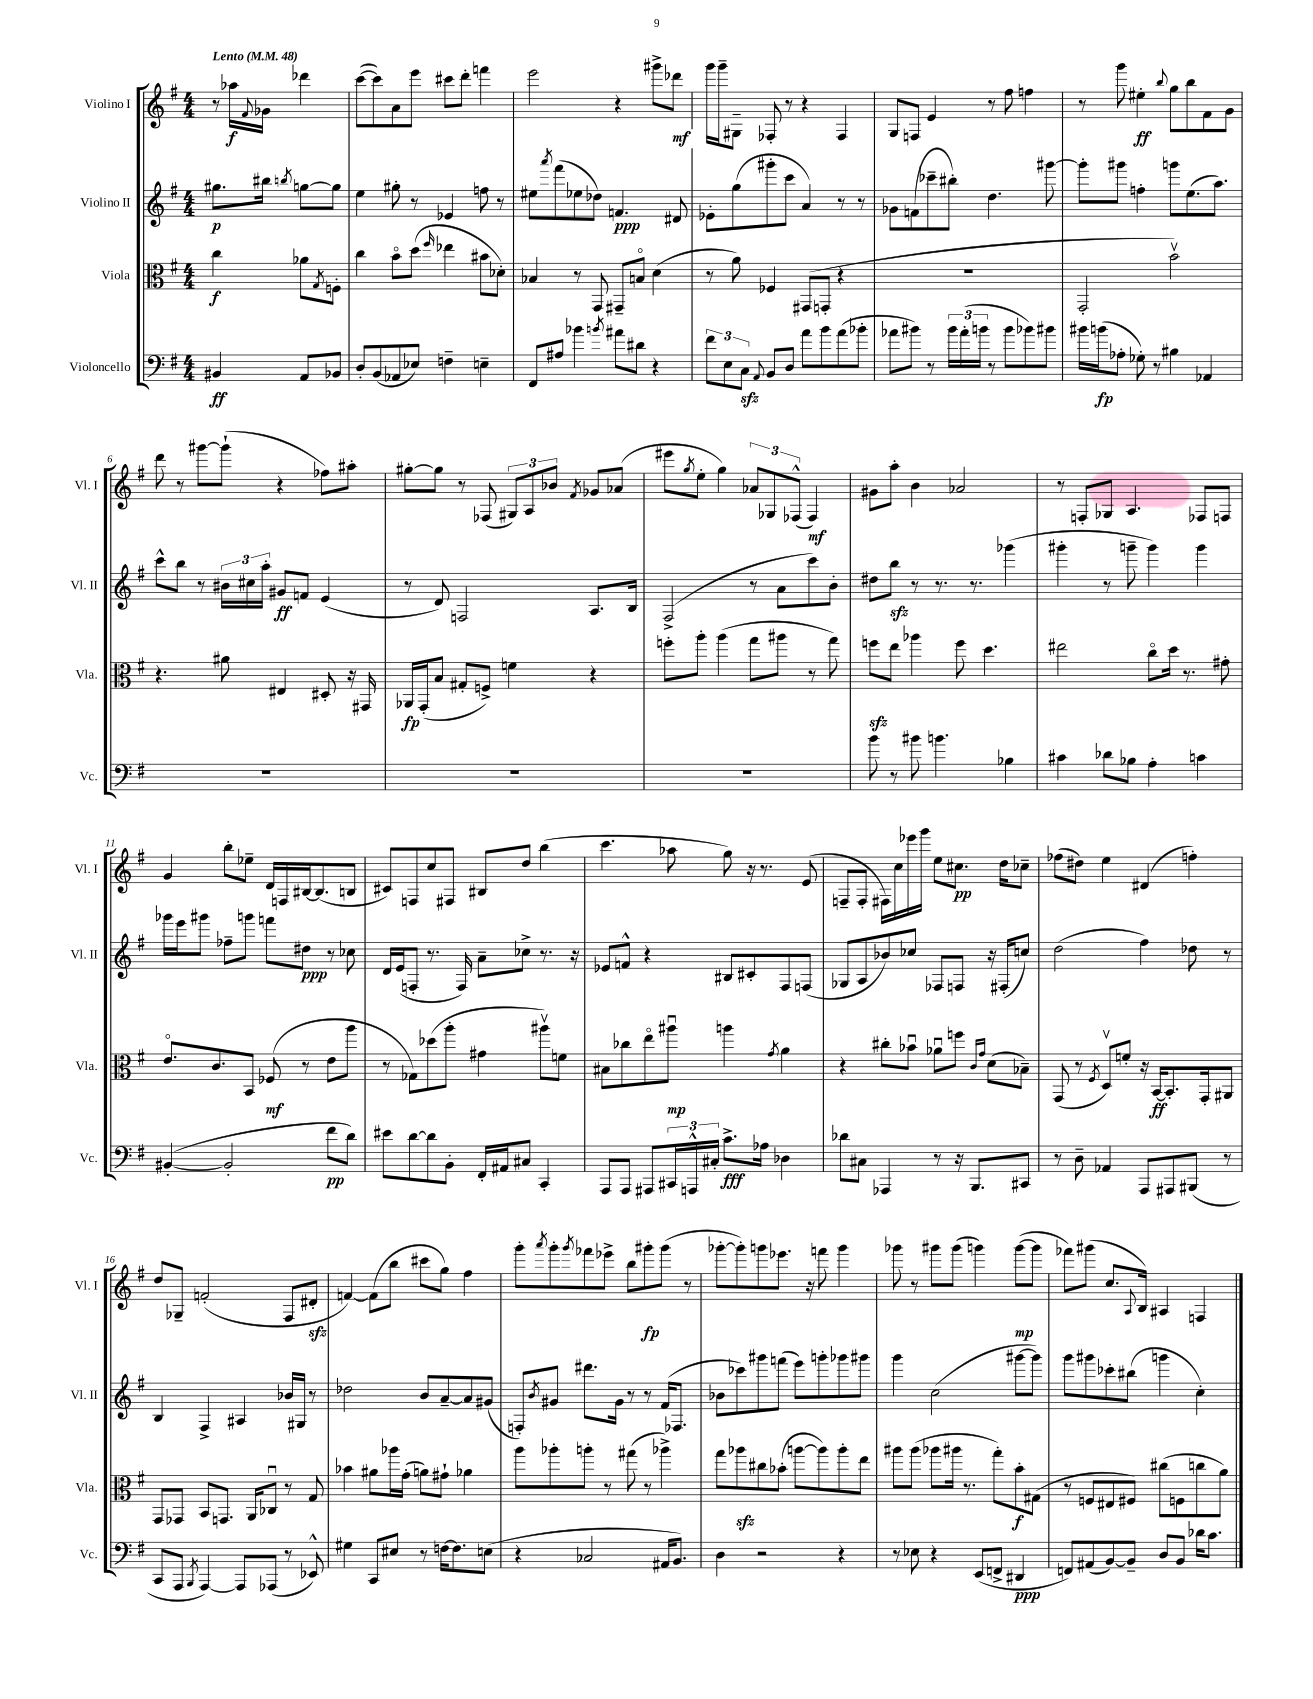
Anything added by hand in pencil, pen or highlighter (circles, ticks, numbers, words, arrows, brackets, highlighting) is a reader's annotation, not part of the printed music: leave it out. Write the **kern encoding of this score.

**kern	**dynam	**kern	**dynam	**kern	**dynam	**kern	**dynam
*part4	*part4	*part3	*part3	*part2	*part2	*part1	*part1
*staff4	*staff4	*staff3	*staff3	*staff2	*staff2	*staff1	*staff1
*I"Violoncello	*	*I"Viola	*	*I"Violino II	*	*I"Violino I	*
*I'Vc.	*	*I'Vla.	*	*I'Vl. II	*	*I'Vl. I	*
*clefF4	*	*clefC3	*	*clefG2	*	*clefG2	*
*k[f#]	*	*k[f#]	*	*k[f#]	*	*k[f#]	*
*M4/4	*	*M4/4	*	*M4/4	*	*M4/4	*
*MM48	*	*MM48	*	*MM48	*	*MM48	*
=	=	=	=	=	=	=	=
!	!	!	!	!	!	!LO:TX:a:B:t=Lento	!
4BB#X/	ff	4cc\	f	8.gg#X\L	p	8r	.
.	.	.	.	.	.	16aa-X\LL	f
.	.	.	.	.	.	8qqf#/	.
.	.	.	.	16bb#X\Jk	.	16g-X\JJ	.
.	.	.	.	8qbbn/	.	.	.
8AA/L	.	8a-X\L	.	[8ggn\L	.	4ddd-X\	.
.	.	8qG/	.	.	.	.	.
8BB-X/J	.	8Fn'\J	.	8gg\J]	.	.	.
=1	=1	=1	=1	=1	=1	=1	=1
8D'/L	.	4cc\	.	4ee\	.	([8ccc\L	.
(8BB/	.	.	.	.	.	8ccc\])	.
8AA-X/	.	8b\L	.	8gg#X'\	.	8a\	.
8E-X/J)	.	(8dd\J	.	8r	.	8eee\J	.
.	.	16qqff#/	.	.	.	.	.
4Fn~\	.	4ee-X\	.	4e-X/	.	8ccc#X\L	.
.	.	.	.	.	.	8ddd'\J	.
4En~\	.	8b#X\L	.	8ffn\	.	4fffn\	.
.	.	8d-X'\J)	.	8r	.	.	.
=2	=2	=2	=2	=2	=2	=2	=2
8FF#/L	.	4B-X/	.	8ee#X\L	.	2eee\	.
.	.	.	.	8qaaa/	.	.	.
8A#X/J	.	.	.	(8fff#\	.	.	.
4b-X\	.	8r	.	8ee-X\	.	.	.
.	.	8GG/	.	8dd-X\J)	.	.	.
8qbn/	.	.	.	.	.	.	.
8a#X\L	.	8GG#X~/L	.	4.fn/	ppp	4r	.
8d#X\J	.	8Bn/J	.	.	.	.	.
4r	.	(4d\	.	.	.	8ggg#X^\L	.
.	.	.	.	8d#X/	.	8ddd-X\J	mf
=3	=3	=3	=3	=3	=3	=3	=3
12f#\L	.	8r	.	8e-X'\L	.	16ggg\LL	.
.	.	.	.	.	.	16ggg~\J	.
12E\	.	.	.	.	.	.	.
.	.	8a\)	.	(8gg\	.	8G#X~\J	.
12Czz\J	.	.	.	.	.	.	.
8qqAA/	.	.	.	.	.	.	.
8BB/L	.	4F-X/	.	8ggg#X'\	.	8F-X'/	.
8D/J	.	.	.	8ccc\J	.	8r	.
8a\L	.	(8GG#X/L	.	4a/)	.	4r	.
8b\	.	8GGn'/J	.	.	.	.	.
(8a\	.	4r	.	8r	.	4F-/	.
8b-X'\J	.	.	.	8r	.	.	.
=4	=4	=4	=4	=4	=4	=4	=4
8a-X\L	.	1r	.	8g-X\L	.	8G/L	.
8b#X\J)	.	.	.	(8fn\	.	8Fn/J	.
8r	.	.	.	8ccc-X~\	.	4e/	.
24b#\LL	.	.	.	8bb#X'\J)	.	.	.
(24a-'\	.	.	.	.	.	.	.
24bn\JJ	.	.	.	.	.	.	.
8r	.	.	.	4.dd\	.	8r	.
8b\L	.	.	.	.	.	8ff#\	.
8b-X\)	.	.	.	.	.	4ffn\	.
8b#X\J	.	.	.	[8ggg#X\	.	.	.
=5	=5	=5	=5	=5	=5	=5	=5
16b#X\LL	.	2GG'/	.	8ggg#'\L]	.	8r	.
(16bn\J	fp	.	.	.	.	.	.
8A-X'\J	.	.	.	8ggg#X\J	.	8ggg\	.
8G-X'\)	.	.	.	4ffn'\	.	4ee#X'\	ff
8r	.	.	.	.	.	.	.
.	.	.	.	.	.	8qqbb/	.
4B#X\	.	2bv\)	.	8gggn\L	.	8gg\L	.
.	.	.	.	(8.ee\	.	8bb\	.
4AA-X/	.	.	.	.	.	8f#\	.
.	.	.	.	8.aa\J)	.	.	.
.	.	.	.	.	.	8g\J	.
!!LO:LB:g=z
=6	=6	=6	=6	=6	=6	=6	=6
1r	.	4.r	.	8ccc^^\L	.	8ddd\	.
.	.	.	.	8bb\J	.	8r	.
.	.	.	.	8r	.	[8ggg#X\L	.
.	.	8a#X\	.	24b#X\LL	.	(8ggg#`\J]	.
.	.	.	.	24cc#X\	.	.	.
.	.	.	.	24aa'\JJ	.	.	.
.	.	4E#X/	.	8g#X/L	ff	4r	.
.	.	.	.	8fn/J	.	.	.
.	.	8D#X'/	.	(4e/	.	8ff-X\L)	.
.	.	16r	.	.	.	8aa#X'\J	.
.	.	16GG#X/	.	.	.	.	.
=7	=7	=7	=7	=7	=7	=7	=7
1r	.	16AA-X/LL	fp	8r	.	[8gg#X'\L	.
.	.	(16GG'/J	.	.	.	.	.
.	.	8B/J	.	8d/)	.	8gg#\J]	.
.	.	8G#X'/L	.	2Fn/	.	8r	.
.	.	8Fn^/J)	.	.	.	(8F-X/	.
.	.	4fn\	.	.	.	12G#X/L)	.
.	.	.	.	.	.	12A/	.
.	.	.	.	.	.	12b-X/J	.
.	.	.	.	.	.	8qf#/	.
.	.	4r	.	8.A/L	.	8g-X/L	.
.	.	.	.	.	.	(8a-X/J	.
.	.	.	.	16B/Jk	.	.	.
=8	=8	=8	=8	=8	=8	=8	=8
1r	.	8ffn'\L	.	(2F#^/	.	8eee#X\L	.
.	.	.	.	.	.	8qgg/	.
.	.	8aa'\J	.	.	.	8ee'\J	.
.	.	(4aa\	.	.	.	4gg\)	.
.	.	8gg\L	.	8r	.	12a-X/L	.
.	.	.	.	.	.	12G-X/	.
.	.	8aa#X\J	.	8a\L	.	.	.
.	.	.	.	.	.	(12F-X^^/J	.
.	.	8r	.	8ccc\)	.	4F-/)	mf
.	.	8gg\)	.	8b'\J	.	.	.
=9	=9	=9	=9	=9	=9	=9	=9
8b\	.	8ffnzz\L	.	8dd#X\L	.	8g#X\L	.
8r	.	8ee\J	.	8bbzz\J	.	8aa'\J	.
8b#X\	.	4aa-X\	.	8r	.	4b\	.
4.bn\	.	.	.	8.r	.	.	.
.	.	8ff\	.	.	.	2a-X/	.
.	.	.	.	8.r	.	.	.
.	.	4.dd\	.	.	.	.	.
4B-X\	.	.	.	(4ggg-X\	.	.	.
=10	=10	=10	=10	=10	=10	=10	=10
4c#X\	.	2ee#X\	.	4ggg#X'\	.	8r	.
.	.	.	.	.	.	8Fn'/L	.
8d-X\L	.	.	.	8r	.	8G-X/J	.
8B-X\J	.	.	.	8gggn~\	.	4.A/	.
4A'\	.	8cc\L	.	4ggg\)	.	.	.
.	.	16dd\Jk	.	.	.	.	.
.	.	8.r	.	.	.	.	.
4cn\	.	.	.	4ggg\	.	8F-X/L	.
.	.	8g#X'\	.	.	.	8Fn/J	.
!!LO:LB:g=z
=11	=11	=11	=11	=11	=11	=11	=11
([4BB#X'/	.	8.e/L	.	16ggg-X\LL	.	4g/	.
.	.	.	.	16eee\J	.	.	.
.	.	.	.	8ggg#X\J	.	.	.
.	.	8.c/	.	.	.	.	.
2BB#'/]	.	.	.	8ff-X~\L	.	8bb'\L	.
.	.	8BB/J	.	8gggn\J	.	8ee-X~\J	.
.	.	(8F-X/	mf	8fffn\L	.	16d/LL	.
.	.	.	.	.	.	16Fn/	.
.	.	8r	.	8dd#X\J	ppp	[16B#X/J	.
.	.	.	.	.	.	(8.B#/]	.
8f#\L	pp	8e\L	.	8r	.	.	.
8d\J)	.	8aa\J	.	8cc-X\	.	8Bn/J	.
=12	=12	=12	=12	=12	=12	=12	=12
8e#X\L	.	8r	.	16d/LL	.	8c#X/L)	.
.	.	.	.	(16e/J	.	.	.
[8d\	.	8G-X\L)	.	8Fn'/J	.	8Fn/	.
8d\]	.	(8dd-X\	.	8.r	.	8cc/	.
8BB'\J	.	8aa'\J	.	.	.	8F#X/J	.
.	.	.	.	16F/)	.	.	.
16FF#'/LL	.	4g#X\	.	8a~\L	.	8B#X/L	.
16AA#X/J	.	.	.	.	.	.	.
8C#X/J	.	.	.	8cc-X^\J	.	8dd/J	.
4CC'/	.	8aa#Xv\L)	.	8.r	.	(4bb\	.
.	.	8fn\J	.	.	.	.	.
.	.	.	.	16r	.	.	.
=13	=13	=13	=13	=13	=13	=13	=13
8AAA/L	.	8B#X\L	.	8e-X/L	.	4.ccc\	.
8AAA/J	.	8cc-X\	.	8fn^^/J	.	.	.
8AAA#X/L	.	8ee\	.	4r	.	.	.
24CC#X/L	.	8aa#Xu\J	mp	.	.	8aa-X\	.
24AAAn^^/	.	.	.	.	.	.	.
24C#X'/JJ	.	.	.	.	.	.	.
8.c^\L	fff	4aan\	.	8B#X/L	.	8gg\)	.
.	.	.	.	8c#X'/	.	16r	.
16A-X\Jk	.	.	.	.	.	8.r	.
.	.	8qg/	.	.	.	.	.
4D-X\	.	4a\	.	8F#/	.	.	.
.	.	.	.	(8Fn/J	.	(8e/	.
=14	=14	=14	=14	=14	=14	=14	=14
8d-X\L	.	4r	.	8G-X/L	.	8Fn~/L	.
8C#X\J	.	.	.	8A/	.	8F'/J	.
4AAA-X/	.	8cc#X'\L	.	8b-X/)	.	16F#X\LL)	.
.	.	.	.	.	.	16cc\	.
.	.	8b-Xu\J	.	8cc-X/J	.	16eee-X\	.
.	.	.	.	.	.	16ggg\JJ	.
8r	.	8a-Xu\L	.	8F-X/L	.	8ee\L	.
16r	.	8ffn\J	.	8Fn/J	.	8.cc#X\J	pp
8.BBB/L	.	.	.	.	.	.	.
.	.	16qqc/LL	.	.	.	.	.
.	.	16qqg/JJ	.	.	.	.	.
.	.	(8d\L	.	16r	.	.	.
.	.	.	.	(16F#X'/KL	.	16dd\KL	.
8CC#X/J	.	8B-X~\J)	.	8ccn/J)	.	8cc-X~\J	.
=15	=15	=15	=15	=15	=15	=15	=15
8r	.	(8GG/	.	(2dd\	.	(8ff-X\L	.
8D~\	.	8r	.	.	.	8dd#X\J)	.
.	.	8qF#/	.	.	.	.	.
4AA-X/	.	8Dv/L)	.	.	.	4ee\	.
.	.	8fn'/J	.	.	.	.	.
8AAA/L	.	16r	.	4ff#\)	.	(4d#X/	.
.	.	[16BB/KL	ff	.	.	.	.
8AAA#X/	.	8.BB'/]	.	.	.	.	.
(8BBB#X/J	.	.	.	8dd-X\	.	4ffn'\)	.
.	.	16GG'/k	.	.	.	.	.
8r	.	8AA#X/J	.	8r	.	.	.
!!LO:LB:g=z
=16	=16	=16	=16	=16	=16	=16	=16
8CC/L	.	8GG/L	.	4B/	.	8dd/L	.
8AAA/J	.	8GG-X/J	.	.	.	8G-X~/J	.
8qBBB/	.	.	.	.	.	.	.
[4AAA/)	.	8BB/L	.	4F#^/	.	(2fn'/	.
.	.	8.GGn/J	.	.	.	.	.
8AAA/L]	.	.	.	4A#X/	.	.	.
.	.	16AA/KL	.	.	.	.	.
(8AAA-X/J	.	8C-Xu/J	.	.	.	.	.
8r	.	8r	.	16b-X/LL	.	8F#/L	.
.	.	.	.	16G#X/JJ	.	.	.
8EE-X^^/)	.	8G/	.	8r	.	8d#Xzz'/J	.
=17	=17	=17	=17	=17	=17	=17	=17
4G#X\	.	4b-X\	.	2dd-X\	.	[4fn/)	.
8CC/L	.	8a#X\L	.	.	.	(8f\L]	.
8E#X/J	.	16aa-X\L	.	.	.	8bb\J	.
.	.	(16g'\JJ	.	.	.	.	.
8r	.	8an\L)	.	8b/L	.	8ccc#X\L	.
[16Fn\KL	.	8g#X`\J	.	[8a~/	.	8gg\J)	.
8.F\]	.	.	.	.	.	.	.
.	.	4a-X\	.	8a/]	.	4ff#\	.
(8En\J	.	.	.	(8g#X/J	.	.	.
=18	=18	=18	=18	=18	=18	=18	=18
4r	.	8aa\L	.	8Fn'/L)	.	8ggg'\L	.
.	.	.	.	8qb/	.	8qaaa/	.
.	.	8aa-X'\	.	8g#X/J	.	8ggg'\	.
.	.	.	.	.	.	8qggg/	.
2C-X/	.	8aan'\J	.	8.ddd#X\L	.	8fff-X\	.
.	.	8r	.	.	.	8eee-X^\J	.
.	.	.	.	16g#\Jk	.	.	.
.	.	(8gg#X\	.	8r	.	8bb\L	.
.	.	8r	.	8r	.	8ggg#X'\	fp
16AA#X/KL	.	4aa-X^\)	.	(16f#/KL	.	(8ggg#\J	.
8.BB/J)	.	.	.	8.F-X/J	.	.	.
.	.	.	.	.	.	8r	.
=19	=19	=19	=19	=19	=19	=19	=19
4D\	.	8gg\L	.	8b-X\L	.	[8ggg-X'\L	.
.	.	8aa-Xzz\	.	8ccc-X\)	.	8ggg-'\])	.
2r	.	8cc#X\	.	8ggg#X\	.	8gggn\	.
.	.	(8b-X'\J	.	(8fffn\J	.	8.eee-X\J	.
.	.	[8aan\L	.	8eee\L)	.	.	.
.	.	.	.	.	.	16r	.
.	.	8aa\])	.	8gggn'\	.	8fffn\	.
4r	.	8aa'\	.	8ggg-X\	.	4ggg\	.
.	.	8ee\J	.	8ggg#X\J	.	.	.
=20	=20	=20	=20	=20	=20	=20	=20
8r	.	8aa#X\L	.	4ggg\	.	8ggg-X\	.
8E-X\	.	(8aa#\J	.	.	.	8r	.
4r	.	8aa-X\L	.	(2cc\	.	8ggg#X\L	.
.	.	16aa#X\Jk	.	.	.	(8ggg#\J	.
.	.	8.r	.	.	.	.	.
(8EE/L	.	.	.	.	.	4gggn\)	.
8FFn^/J	.	8gg'\L)	.	.	.	.	.
4DD#X/	ppp	8b'\	f	[8ggg#X\L	.	([8ggg\L	mp
.	.	(8G#X\J	.	8ggg#\J])	.	8ggg\J]	.
=21	=21	=21	=21	=21	=21	=21	=21
8FFn/L)	.	8r	.	8ggg\L	.	8fff-X\L)	.
(8AA#X/	.	8Fn/L	.	8ggg#X\	.	(8ggg#X\J	.
[8BB/)	.	8E#X/	.	8ccc-X'\	.	8.cc/L	.
8BB~/J]	.	8F#X/J)	.	(8bb#X\J	.	.	.
.	.	.	.	.	.	8qqA/	.
.	.	.	.	.	.	16B/Jk)	.
8D/L	.	(8cc#X\L	.	4gggn\	.	4A#X/	.
8BB/J	.	8Fn\	.	.	.	.	.
16d-X\KL	.	8ccn\	.	4cc'\)	.	4Fn/	.
8.c\J	.	.	.	.	.	.	.
.	.	8a\J)	.	.	.	.	.
==	==	==	==	==	==	==	==
*-	*-	*-	*-	*-	*-	*-	*-
